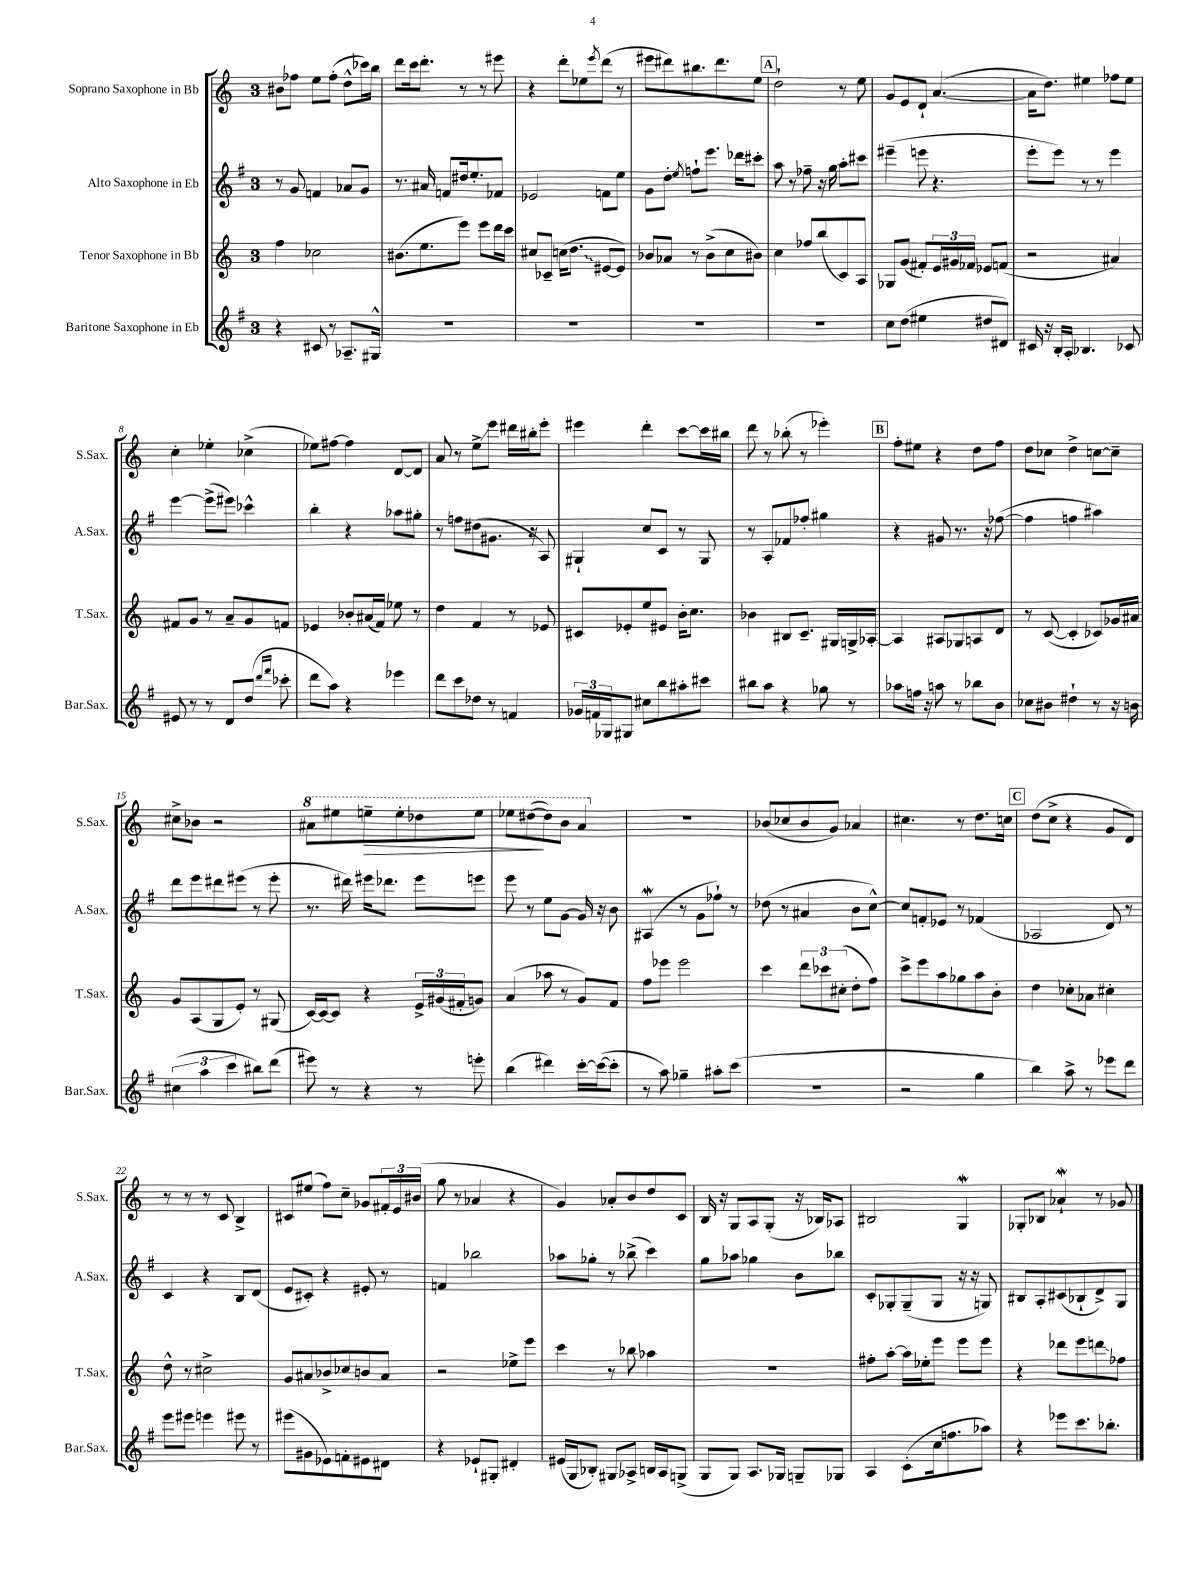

**kern	**kern	**kern	**kern
*staff4	*staff3	*staff2	*staff1
*clefG2	*clefG2	*clefG2	*clefG2
*k[f#]	*k[]	*k[f#]	*k[]
*M3/4	*M3/4	*M3/4	*M3/4
4r	4ff\	8r	8b#\L
.	.	8g/	8ff-\J
8c#/	2cc-\	4f/	8ee\L
8r	.	.	(8ff-'\J
8.A-~/L	.	8a-/L	8dd^^\L
.	.	8g/J	16ccc-\L)
16G#^^/Jk	.	.	16bb\JJ
=	=	=	=
2.r	(8.b#\L	8.r	8ddd\L
.	.	.	16ccc\k
.	8.ee\	16a#/	8.ddd'\J
.	.	8f/L	.
.	8eee\J)	16dd#/k	8r
.	.	8.ee'/	.
.	8eee\L	.	8r
.	16ddd\L	8f-/J	8eee#\
.	16ccc\JJ	.	.
=	=	=	=
2.r	8cc#/L	2e-/	4r
.	8c-~/J	.	.
.	(16cc\LK	.	8ddd'\L
.	8.dd\J	.	.
.	.	.	8ee-\
.	.	.	8qeee/
.	[8e#/L	8f\L	(8ddd\J
.	8e#/]J)	8ee\J	8r
=	=	=	=
2.r	8b-/L	8g\L	8eee#\L
.	8a-/J	8dd'\J	8ddd#\)
.	.	8qee/	.
.	8r	8ff`\L	8.bb#\
.	(8b-^\L	8.eee\J	.
.	.	.	8.ddd#\
.	8cc\	.	.
.	.	16ddd-\LK	.
.	8b#\J)	8ccc#'\J	8ee\J
=	=	=	=
2.r	4cc\	8aa\	2dd`\
.	.	8r	.
.	8ff-/L	8ff-~\	.
.	(8bb/	16r	.
.	.	16gg\	.
.	8c/)	8aa'\L	8r
.	8A/J	8ccc#\J	8ee\
=	=	=	=
8cc\L	8G-/L	(4eee#~\	8g/L
(8dd\J	(8g/J	.	8e/
4ee#\	8f#'/L)	8eee\	8d`/J
.	24e/L	4.r	([4.a/
.	24g#/	.	.
.	24f-/JJ	.	.
8dd#/L	8e-/L	.	.
8d#/J)	(8f/J	.	.
=	=	=	=
16c#/	2r	8eee'\L	16a\]LK
16r	.	.	8.dd\J)
16B'/LL	.	8eee\J)	.
16A'/JJ	.	.	.
4.B-/	.	8r	4ee#\
.	.	8r	.
.	4a#/)	4eee\	8ff-\L
8c-/	.	.	8ee#\J
=	=	=	=
8e#/	8f#/L	[4eee\	4cc'\
8r	8g/J	.	.
8r	8r	(8eee^\]L	4ee-'\
8d/L	8a~/L	8eee#\J)	.
(8dd/J	8g/	4ccc-^^\	(4cc-^\
16qqddd/LL	.	.	.
16qqfff#/JJ	.	.	.
8ccc-'\	8f/J	.	.
=	=	=	=
8ddd\L	4e-/	4bb'\	8ee-\L)
8aa\J)	.	.	[8ff#\J
4r	8b-'/L	4r	4ff#\]
.	(16a#/L	.	.
.	16f/JJ)	.	.
4eee-\	8ee-\	8aa-\L	[8d/L
.	8r	8gg#'\J	8d/]J
=	=	=	=
8ddd\L	4dd\	8r	8a/
8ccc\	.	8ff\L	8r
8dd-\J	4f/	(8dd#\	8ee^\L
8r	.	8.g#\J	8eee\J
4f/	8r	.	16ddd#\LL
.	.	16r	16bb#'\J
.	8e-/	8A/)	8eee'\J
=	=	=	=
24g-/LL	8c#/L	4G#`/	4eee#\
24f/	.	.	.
24G-/J	.	.	.
8G#/J	8e-'/	.	.
8cc#\L	8ee/	8cc/L	4ddd'\
8bb\	8e#/J	8c/J	.
8aa#'\	16b'\LK	8r	[8ccc\L
.	8.cc\J	.	.
8ccc#\J	.	8G#/	16ccc\]L
.	.	.	16bb#\JJ
=	=	=	=
8bb#\L	4b-\	8r	8ddd\
8aa\J	.	8A'/L	8r
4r	8B#/L	8f-/	(8bb-'\
.	8.c~/J	8ff-'/J	8r
8gg-\	.	4gg#\	4eee-'\)
.	16G#/LL	.	.
8r	16G^/	.	.
.	[16A-'/JJ	.	.
=	=	=	=
8aa-\L	4A-/]	4r	8ff'\L
16ff\Jk	.	.	8ee#\J
16r	.	.	.
8aa\	8A#/L	8g#/	4r
8r	8G-/	8.r	.
8bb-\L	8A/	.	8dd\L
.	.	16r	.
8b\J	8d/J	([8ff-\	8ff\J
=	=	=	=
8cc-\L	8r	4ff-\]	8dd\L
8b#\J	([8c/	.	8cc-\J
4dd#`\	4c'/]	4ff\	4dd^\
8r	8c-/L)	4aa#\)	[8cc\L
16r	16g-/L	.	8cc~\]J
16b\	16a#/JJ	.	.
=	=	=	=
(6cc#\	8g/L	8ddd\L	8cc#^\L
.	(8A/	8eee\	8b-\J
6aa\	.	.	.
.	8G/	8ddd#\	2r
6ccc\	.	.	.
.	8e'/J)	(8eee#\J	.
8bb#\L)	8r	8r	.
(8ddd\J	(8G#/	8eee#'\	.
=	=	=	=
8eee#\)	[16c/LL)	8.r	8aa#\L
.	16c/_J	.	.
8r	8c/]J	.	8eee#\
.	.	16ddd#\)	.
4r	4r	16eee#\LK	8eee~\
.	.	8.ddd-\J	.
.	.	.	8eee'\
8r	24e^/LL	8eee#\L	8ddd-\
.	(24g#/	.	.
.	24f#'/J	.	.
8eee'\	8g/J)	8eee\J	8eee\J
=	=	=	=
(4bb\	(4a/	8eee\	8eee-\L
.	.	8r	([8ddd#\
4ddd#\)	8aa-\	8ee\L	8ddd#\])
.	8r	[8g\J	8bb\J
[16ccc'\LL	8g/L)	16g/]	4aa/
(16ccc\_J	.	16r	.
8ccc'\]J	8f/J	8b\	.
=	=	=	=
8r	8ff\L	(4A#/	2.r
8aa\)	8eee-\J	.	.
4gg-~\	2eee-\	8r	.
.	.	8g\L	.
8aa#'\L	.	8ff-`\J)	.
(8ccc\J	.	8r	.
=	=	=	=
2.r	4ccc\	(8dd-\	(8b-/L
.	.	8r	8cc-/
.	12ddd\L	4a#/	8b-/
.	12ccc-\	.	.
.	.	.	8g/J)
.	(12cc#'\J	.	.
.	8dd'\L	8b\L	4a-/
.	8ff\J)	[8cc^^\J)	.
=	=	=	=
2r	8ccc^\L	8cc/]L	4.cc#\
.	8eee\	8f'/	.
.	8aa\	8e-/J	.
.	8gg-\	8r	8r
4gg\	8aa\	(4f-/	8.dd\L
.	8b'\J	.	.
.	.	.	16cc\Jk
=	=	=	=
4bb\)	4dd\	2A-/	(8dd\L
.	.	.	8cc^\J
8aa^\	8cc-'\L	.	4r
8r	8a-\J	.	.
8eee-\L	4cc#'\	8d/)	8g/L
8ddd\J	.	8r	8d/J)
=	=	=	=
8eee\L	8dd^^\	4c/	8r
8eee#\J	8r	.	8r
4eee\	2cc#^\	4r	8r
.	.	.	8c/
8eee#\	.	8B/L	4B^/
8r	.	(8d/J	.
=	=	=	=
(8eee#\L	8g/L	8e/L	8c#/L
8g#\	8a#/	8c#'/J)	(8ee#/J
8e-\)	8b-^/	4r	8ff\L)
8f'\	8cc-/	.	8cc~\J
8e#\	8b/	8e#'/	8g-/L
8d#\J	8a#/J	8r	24f#'/L
.	.	.	24e/
.	.	.	(24b#/JJ
=	=	=	=
4r	2r	4f/	8gg\
.	.	.	8r
8e-`/L	.	2bb-\	4a-/
8G#'/J	.	.	.
4d#'/	8ee-^\L	.	4r
.	8eee\J	.	.
=	=	=	=
(16e#/LL	4ccc\	8aa-\L	4g/)
16G/J	.	.	.
8B-'/J)	.	8gg-'\J	.
8G#/L	8r	8r	8a-'/L
8A-^/J	8bb-\	(8bb-^\	8b/
16B/LL	4aa-\	4ccc\)	8dd/
16A-/J	.	.	.
(8G^/J	.	.	8c/J
=	=	=	=
8G/L	2.r	8gg\L	16B/
.	.	.	16r
8G/J)	.	8aa-\J	8G/L
8.A/L	.	4gg-\	8A/
.	.	.	(8G'/J
16G-/Jk	.	.	.
8G~/L	.	8b\L	16r
.	.	.	16B-/LK)
8G-/J	.	8bb-\J	8A-/J
=	=	=	=
4A/	8ff#'\L	8c'/L	2B#/
.	[8aa'\J	8G-'/	.
(8c'\L	16aa\]LL	(8G-~/	.
.	16ee-'\J	.	.
16cc\k	8eee\J	8G-/J	.
8.ff\	.	.	.
.	8eee\L	16r	4G/
.	.	16r	.
8aa-\J)	8eee\J	8G/)	.
=	=	=	=
4r	4r	8B#/L	8G-'/L
.	.	8A'/	8B-/J
8eee-\L	8ddd-\L	(8c#/	4a-`/
8.ccc\	8eee\	8B-`/	.
.	8ddd\	8d^/)	8r
8.bb-'\J	.	.	.
.	8ff-\J	8G/J	8g-/
==	==	==	==
*-	*-	*-	*-
